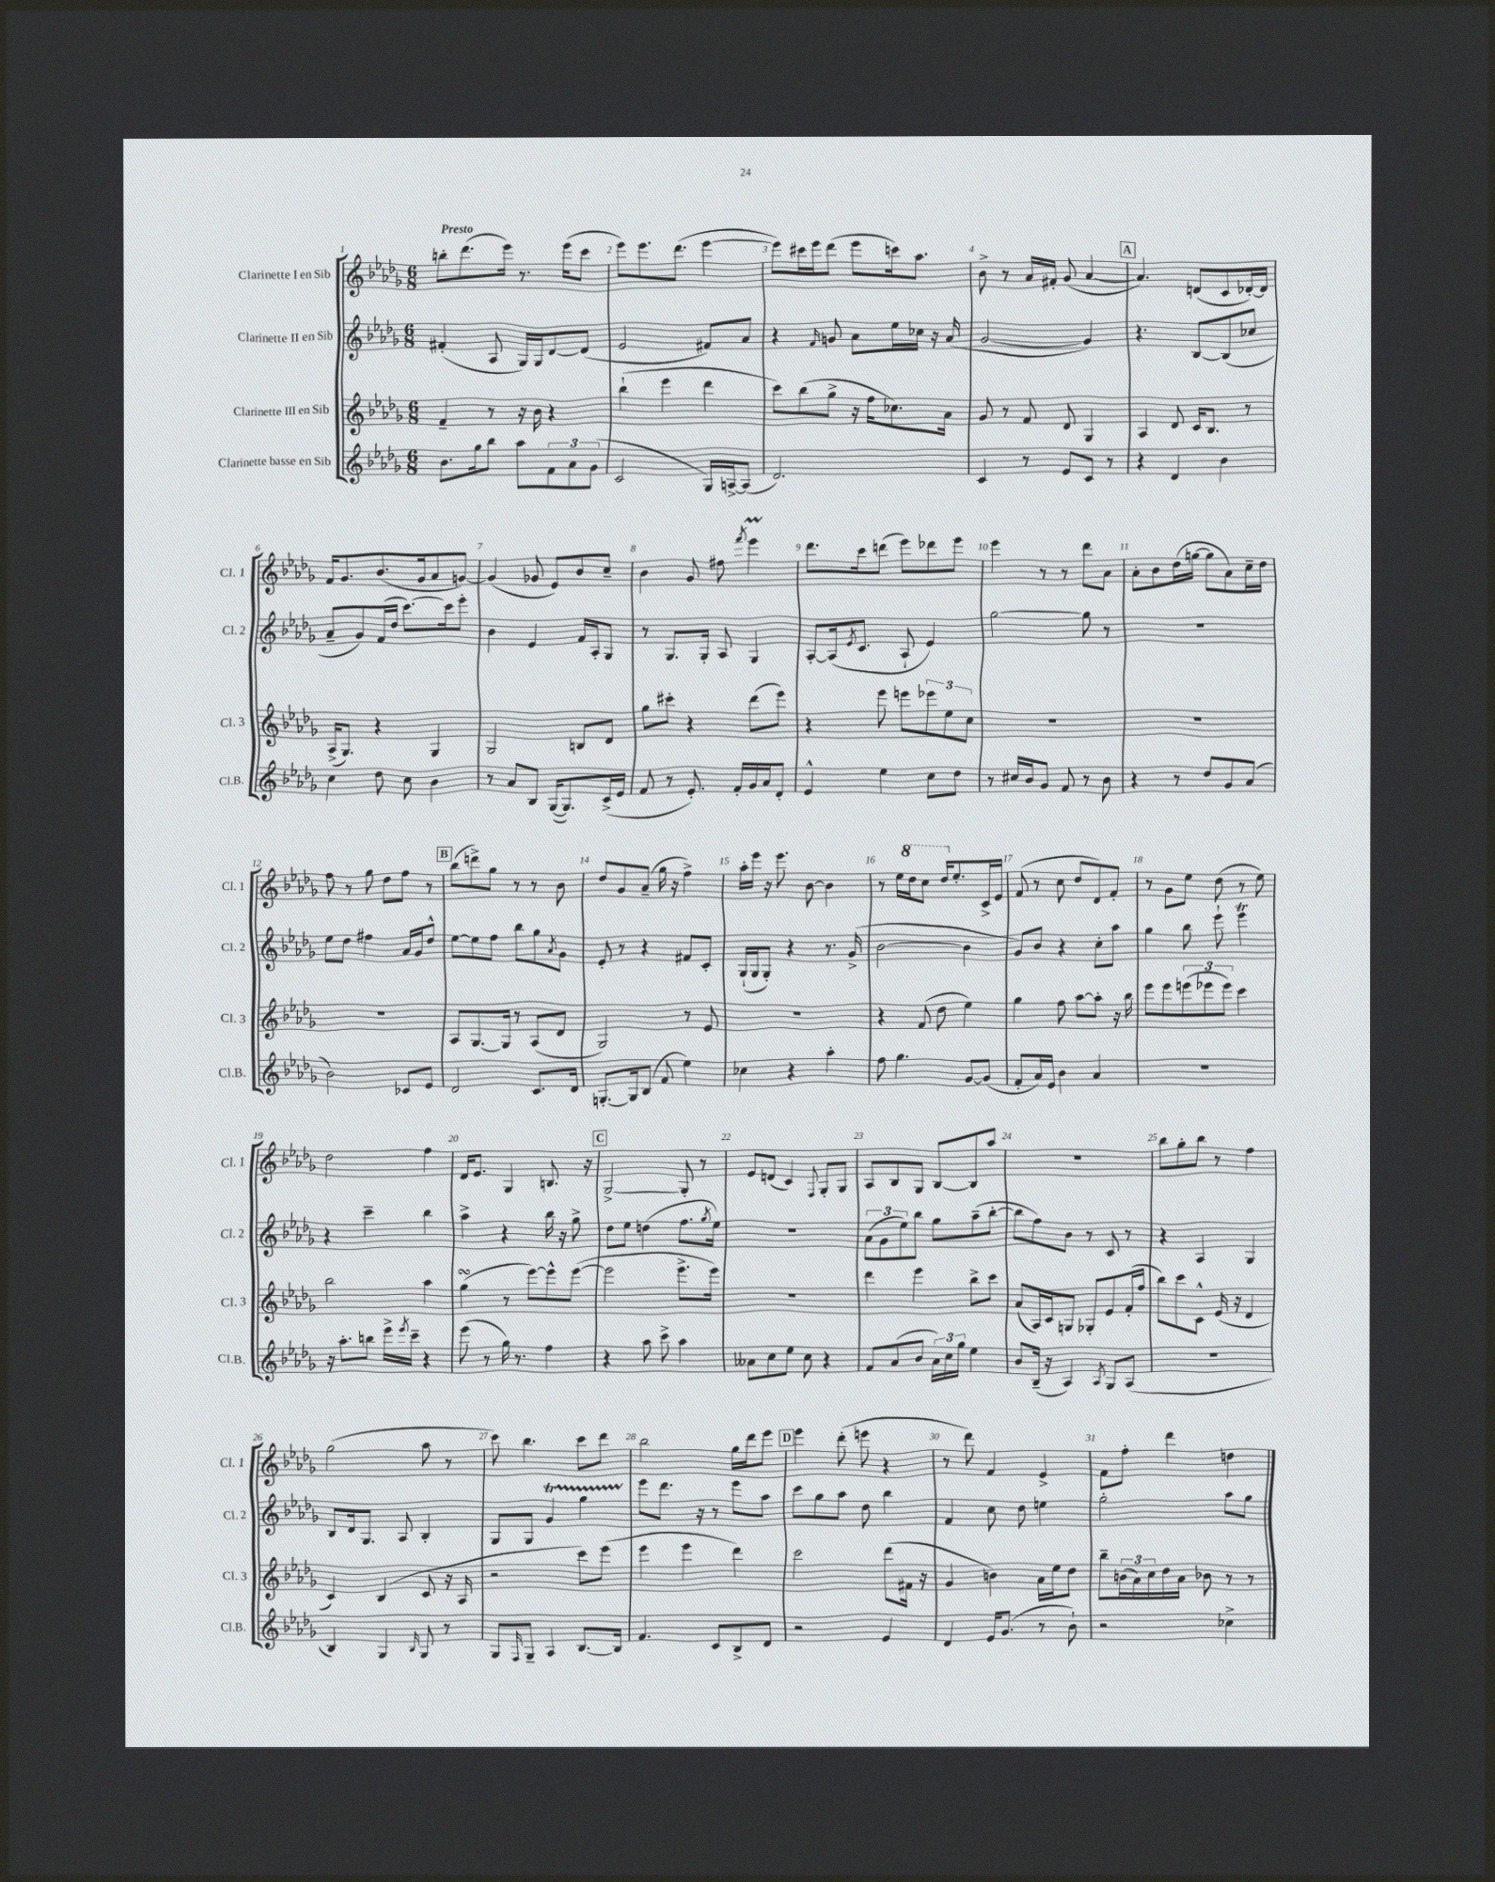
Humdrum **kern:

**kern	**kern	**kern	**kern
*staff4	*staff3	*staff2	*staff1
*clefG2	*clefG2	*clefG2	*clefG2
*k[b-e-a-d-g-]	*k[b-e-a-d-g-]	*k[b-e-a-d-g-]	*k[b-e-a-d-g-]
*M6/8	*M6/8	*M6/8	*M6/8
8.b-	4f~	(4f#'	8bb'
.	.	.	(8.ddd-
16gg-	.	.	.
8bb-	8r	8A-	.
.	.	.	16eee-)
8aa-	16r	16G-)	8.r
.	16b-	16G-	.
12f	4r	[8d-	.
.	.	.	(16eee-
12a-	.	.	.
.	.	(8d-]	8ccc
(12g-	.	.	.
=	=	=	=
2c	(4bb-`	2e-	8eee-)
.	.	.	8.eee-
.	4eee-	.	.
.	.	.	(8.ddd-
16G-)	4ddd-	8f#)	[4eee-
[16A^	.	.	.
(8A]	.	8a-	.
=	=	=	=
2.d-)	8ccc)	4r	8eee-])
.	(8bb-	.	16ccc#
.	.	.	16eee-
.	.	16qqf	.
.	8gg-^	8g	(8ddd-
.	16r	8a-	8eee-
.	16ff	.	.
.	8.cc-)	16ee-	16ccc)
.	.	16cc-	8.aa-
.	.	16r	.
.	16a-	(16a-	.
=	=	=	=
4c	8g-	[2g-	8b-^
.	8r	.	8r
8r	8f	.	16a-
.	.	.	16f#'
8e-	8d-	.	(8g-
8c	4G-	4g-])	[4a-
8r	.	.	.
=	=	=	=
4r	4A-	4.r	4.a-])
4d-	8d-	.	.
.	16c	[8B-	(8d
.	8.B-	.	.
4b-	.	(8B-]	8c
.	8r	8cc-	[16d-')
.	.	.	16d-]
=	=	=	=
4cc	(16A-^	8a-~	16f
.	8.G-)	.	8.g-
.	.	8g-)	.
8dd-	4r	(16f	(8.b-
.	.	16dd-	.
8cc	.	[8.ccc)	.
.	.	.	16g-
4b-	4G-	.	8a-
.	.	16ccc]	.
.	.	8eee-'	[8g)
=	=	=	=
8r	2G-	4b-	(4g]
8a-	.	.	.
8B-	.	4e-	8g-
([16G-	.	.	8e-)
8.G-])	.	.	.
.	8B	16f	8b-
.	.	16A-'	.
(16c^	8d-	8G-	8cc~
16e-	.	.	.
=	=	=	=
8f	8gg-	8r	4b-
8r	8ccc#'	8.G-	.
8.e-')	4r	.	8g-
.	.	16G-'	.
.	.	8A-	8ff#
16f'	.	.	.
.	.	.	8qfff
16g-	(8ddd-	4G-	4eee-
16a-	.	.	.
8d-'	8eee-)	.	.
=	=	=	=
4e-^^	4r	[8A-'	8.ddd-
.	.	(16A-]	.
.	.	8qe-	.
.	.	8.c	16ccc
4ee-	8eee-	.	(8ddd
.	8eee	8A-`	8eee-)
8cc	12eee-	4e-)	8ddd-
.	12ee-	.	.
8dd-	.	.	8eee-
.	12cc	.	.
=	=	=	=
8r	2.r	[2gg-	4eee-
16cc#	.	.	.
16b-	.	.	.
8g-	.	.	8r
8f	.	.	8r
8r	.	8gg-]	8ddd-
8b-	.	8r	8a-
=	=	=	=
4r	2.r	2.r	8a-'
.	.	.	8b-
8r	.	.	(16dd-
.	.	.	[16gg
8dd-	.	.	8gg]
8g-	.	.	8a-)
(8a-	.	.	16cc~
.	.	.	16dd-
=	=	=	=
2b-)	2.r	8ee-	8ff
.	.	8dd-	8r
.	.	4ff#	8gg-
.	.	.	8dd-
8c-	.	16a-	8ff
.	.	16g-	.
8e-	.	8dd-^^	8r
=	=	=	=
2d-	8A-	[8ee-	(8bb-
.	[8.G-	8ee-]	8ddd^)
.	.	8ff	8gg-
.	16G-]	.	.
.	8r	8bb-	8r
8.c	(8A-	8gg-	8r
.	.	8qa-	.
.	8d-	8g-	8b-
16d-	.	.	.
=	=	=	=
[8.G'	2G-)	8e-'	8dd-
.	.	8r	8g-
16G]	.	.	.
(8B-	.	4r	(8a-~
8f	.	.	16gg-
.	.	.	16r
4ee-)	8r	8f#	4ff^)
.	8e-	8c'	.
=	=	=	=
4cc-	2.r	(16G-`	16aa-'
.	.	16G-	16eee-
.	.	8G-')	16r
.	.	.	8.eee-
4r	.	4r	.
.	.	.	[8b-
4aa-'	.	8.r	4b-]
.	.	(16g-^	.
=	=	=	=
8ff	4r	[2b-	8r
4.gg-	.	.	16ee-
.	.	.	16ddd-
.	(8f	.	8ccc
.	8dd-	.	16ddd-
.	.	.	8.ee-'
[8g-	4ee-)	4b-]	.
(8g-]	.	.	16c^
.	.	.	16e-
=	=	=	=
8f'	4gg-	8g-)	(8f
16a-)	.	8b-	8r
16e-	.	.	.
4b-	8ff	4r	8cc
.	[8aa-	.	8dd-
4a-	8aa-']	8cc'	8d-)
.	16r	8aa-	8f'
.	16bb-	.	.
=	=	=	=
2.r	8eee-	4gg-	8r
.	8eee-	.	8g-
.	(12eee	8bb-	8ee-
.	12eee-	.	.
.	.	8eee-`	(8dd-
.	12eee-)	.	.
.	4ccc	4eee-	8r
.	.	.	8ee-)
=	=	=	=
16r	2bb-	4r	2dd-
8.aa-'	.	.	.
8bb	.	4ccc~	.
16eee-^	.	.	.
8qeee-	.	.	.
16ccc~	.	.	.
4r	4aa-	4bb-	4ff
=	=	=	=
(8eee-	(4gg-	4aa-^	16d-
.	.	.	8.e-
8r	.	.	.
16gg-)	8r	4r	4G-
8.r	.	.	.
.	[8eee-)	.	.
4ff	8eee-^^]	16bb-	8.B
.	.	16r	.
.	([8eee-	8gg-^	.
.	.	.	16r
=	=	=	=
4r	2eee-]	8dd-	[2G-^
.	.	8ee-	.
8aa-	.	(4dd	.
8ccc^	.	.	.
4aa-	8.eee-^	8.ff	8G-']
.	.	.	8r
.	.	8qgg-	.
.	16eee-)	16ee-)	.
=	=	=	=
8a--	2.r	2.r	8e-
8cc	.	.	(8d
8ee-	.	.	4c)
8cc	.	.	.
.	.	.	8qqF
4r	.	.	8G-'
.	.	.	8G-
=	=	=	=
8f	4ddd-	(12a-	8A-
.	.	12g-	.
(8a-	.	.	8B-
.	.	12ee-)	.
8b-	4eee-	8bb-	8G-
24a-)	.	8gg-	[8B-
24cc	.	.	.
24gg-	.	.	.
4ee-	8bb-^	(8aa-~	8B-]
.	8ccc	[8bb-'	8aa-
=	=	=	=
8b-	(8a-	8bb-]	2.r
(16B-~	16A-)	8ff)	.
16r	16c	.	.
4A-)	8G	8b-	.
.	8G-'	8r	.
8qA-	.	.	.
8G-	8e-	8c	.
(8A-	(16f'	8r	.
.	16ff	.	.
=	=	=	=
2.r	8bb-)	4r	8bb-
.	8ccc	.	8gg-'
.	8c^^	4A-	8bb-
.	(16e-	.	8r
.	16r	.	.
.	4d-	4G-	4ff
=	=	=	=
4B-)	4c)	8B-	(2gg-
.	.	16d-	.
.	.	8.G-	.
4G-	(4B-	.	.
.	.	8A-	.
16qqB-	.	.	.
8G-	8c	4B-'	8aa-
8r	16r	.	8r
.	16A-	.	.
=	=	=	=
8G-	2r	8G-	8ccc)
16qqF	.	.	.
8G-~	.	8G-	4.bb-
4A-	.	4g-	.
[8.B-	8ccc)	4gg-	8ccc
.	(8eee-	.	8ddd-
16B-]	.	.	.
=	=	=	=
4.f	4eee-	8eee-	2bb-
.	.	8.ddd-	.
.	4eee-	.	.
.	.	16r	.
8c	.	8r	.
8B-^	4ddd-)	8eee-	16gg-
.	.	.	16ddd-
8d-	.	8aa-	8eee-
=	=	=	=
2r	2ccc	8ccc	4eee-
.	.	8gg-	.
.	.	8aa-	(8ddd-'
.	.	8dd-	8eee
4e-	(8ddd-	4bb-	4r
.	16f#	.	.
.	16r	.	.
=	=	=	=
4d-	4g-	4f	8r
.	.	.	8ddd-)
16e-	4b)	8cc	4f
(8.g-	.	.	.
.	.	8dd-	.
8r	16a-	4ee	4e-^
.	16ee-	.	.
8b-`)	8dd-	.	.
=	=	=	=
2r	8bb-~	2gg-'	8f
.	(24b	.	8ff'
.	24a-)	.	.
.	24cc	.	.
.	16dd-	.	4ddd-
.	16a-	.	.
.	8b-	.	.
4cc-^	8r	8aa-	4dd
.	8r	8gg-	.
==	==	==	==
*-	*-	*-	*-
